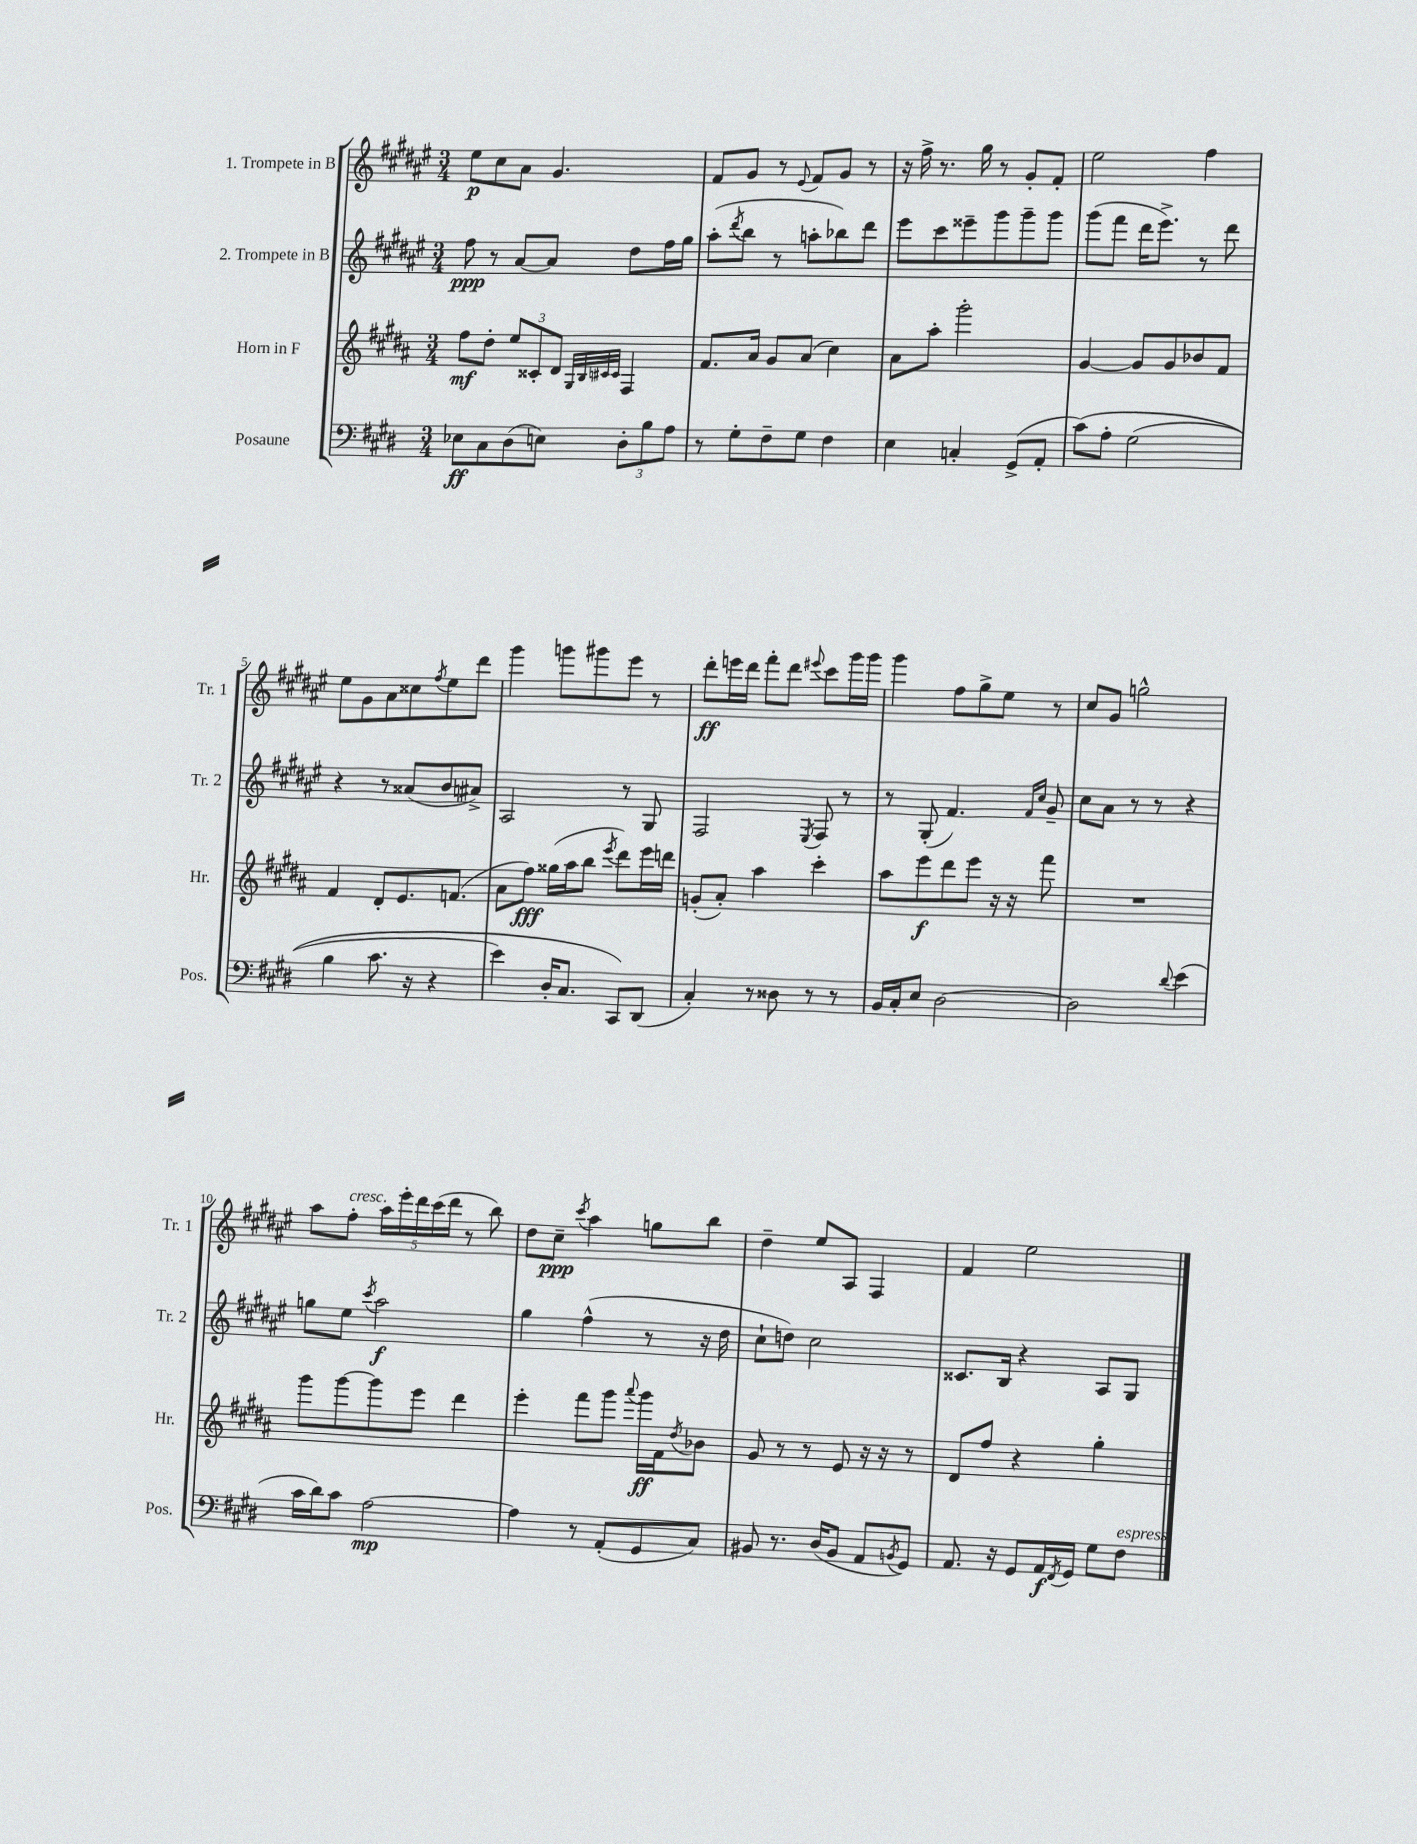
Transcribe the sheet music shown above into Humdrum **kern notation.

**kern	**kern	**kern	**kern
*staff4	*staff3	*staff2	*staff1
*clefF4	*clefG2	*clefG2	*clefG2
*k[f#c#g#d#]	*k[f#c#g#d#a#]	*k[f#c#g#d#a#e#]	*k[f#c#g#d#a#e#]
*M3/4	*M3/4	*M3/4	*M3/4
8E-	8ff#	8ff#	8ee#
8C#	8dd#'	8r	8cc#
(8D#	12ee	[8a#	8a#
.	12c##'	.	.
8E)	.	8a#]	4.g#
.	12d#	.	.
.	32qqG#	.	.
.	32qqB	.	.
.	32qqc#	.	.
.	32qqc#	.	.
12D#'	4F#	8dd#	.
12B	.	.	.
.	.	16ff#	.
12A	.	.	.
.	.	16gg#	.
=	=	=	=
8r	8.f#	(8aa#'	8f#
.	.	8qddd#	.
8G#'	.	8bb	8g#
.	16a#	.	.
8F#~	8g#	8r	8r
.	.	.	8qqe#
8G#	(8a#	8aa'	8f#
4F#	4cc#)	8bb-)	8g#
.	.	8ddd#	8r
=	=	=	=
4E	8a#	8eee#	16r
.	.	.	16ff#^
.	8aa#'	8ccc#	8.r
4C'	2ggg#'	8eee##~	.
.	.	.	16gg#
.	.	8ggg#	8r
(8GG#^	.	8ggg#~	8g#'
8AA'	.	8ggg#	8f#'
=	=	=	=
&(8c#)	[4g#	(8ggg#	2ee#
8A'	.	8fff#	.
(2G#	8g#]	16ddd#	.
.	.	8.eee#^)	.
.	8g#	.	.
.	8b-	8r	4ff#
.	8f#	8ddd#	.
=	=	=	=
4B	4f#	4r	8ee#
.	.	.	8g#
8.c#	8d#'	8r	8a#
.	8.e	(8a##	8cc##
16r	.	.	.
.	.	.	8qff#
4r	.	8b	8ee#
.	(8.f	.	.
.	.	8a#^)	8ddd#
=	=	=	=
4e)	8a#	2A#	4ggg#
.	8ff#)	.	.
16D#'	(16gg##	.	8ggg
8.C#	16aa#	.	.
.	8bb	.	8ggg#
.	8qeee	.	.
8CC#&)	8ddd#)	8r	8eee#
(8DD#	16eee	8G#	8r
.	16ddd	.	.
=	=	=	=
4C#')	(8g'	2F#	8ddd#'
.	8a#')	.	16eee
.	.	.	16ddd#
8r	4aa#	.	8fff#'
8D##	.	.	8ddd#
.	.	8qE#	8qqeee#
8r	4ccc#'	8F#	8ccc#
8r	.	8r	16ggg#
.	.	.	16ggg#
=	=	=	=
16BB	8aa#	8r	4ggg#
16C#'	.	.	.
8E	8eee	(8G#'	.
[2D#	8ddd#	4.f#)	8ff#
.	8eee	.	8gg#^
.	16r	.	8ee#
.	16r	.	.
.	.	16qqf#	.
.	.	16qqcc#	.
.	8fff#	8g#~	8r
=	=	=	=
2D#]	2.r	8cc#	8cc#
.	.	8a#	8g#
.	.	8r	2gg^^
.	.	8r	.
8qqd#	.	.	.
(4e	.	4r	.
=	=	=	=
16c#	8ggg#	8gg	8aa#
16d#)	.	.	.
8c#	[8ggg#	8ee#	8ff#'
.	.	8qccc#	.
[2A	8ggg#]	2aa#	20aa#
.	.	.	20eee#'
.	.	.	20ddd#
.	8eee	.	.
.	.	.	(20ccc#
.	.	.	20ddd#
.	4ddd#	.	8r
.	.	.	8bb)
=	=	=	=
4A]	4eee'	4gg#	8dd#
.	.	.	8cc#~
.	.	.	8qccc#
8r	8fff#	(4ff#^^	4aa#
(8AA'	8ggg#	.	.
.	8qqaaa#	.	.
8GG#	16ggg#	8r	8gg
.	16f#	.	.
.	8qdd#	.	.
8C#)	8b-	16r	8bb
.	.	16dd#	.
=	=	=	=
8BB#	8g#	8cc#`	4dd#~
8.r	8r	8dd)	.
.	8r	2cc#	8ee#
(16D#	.	.	.
8BB#	8e	.	8A#
8AA	16r	.	4F#
.	16r	.	.
8qBB	.	.	.
8GG#)	8r	.	.
=	=	=	=
8.AA	8d#	8.c##	4f#
.	8ff#	.	.
16r	.	16B	.
8GG#	4r	4r	2ee#
16AA	.	.	.
8qFF#	.	.	.
16GG#	.	.	.
8G#	4gg#'	8A#	.
8F#	.	8G#	.
==	==	==	==
*-	*-	*-	*-
